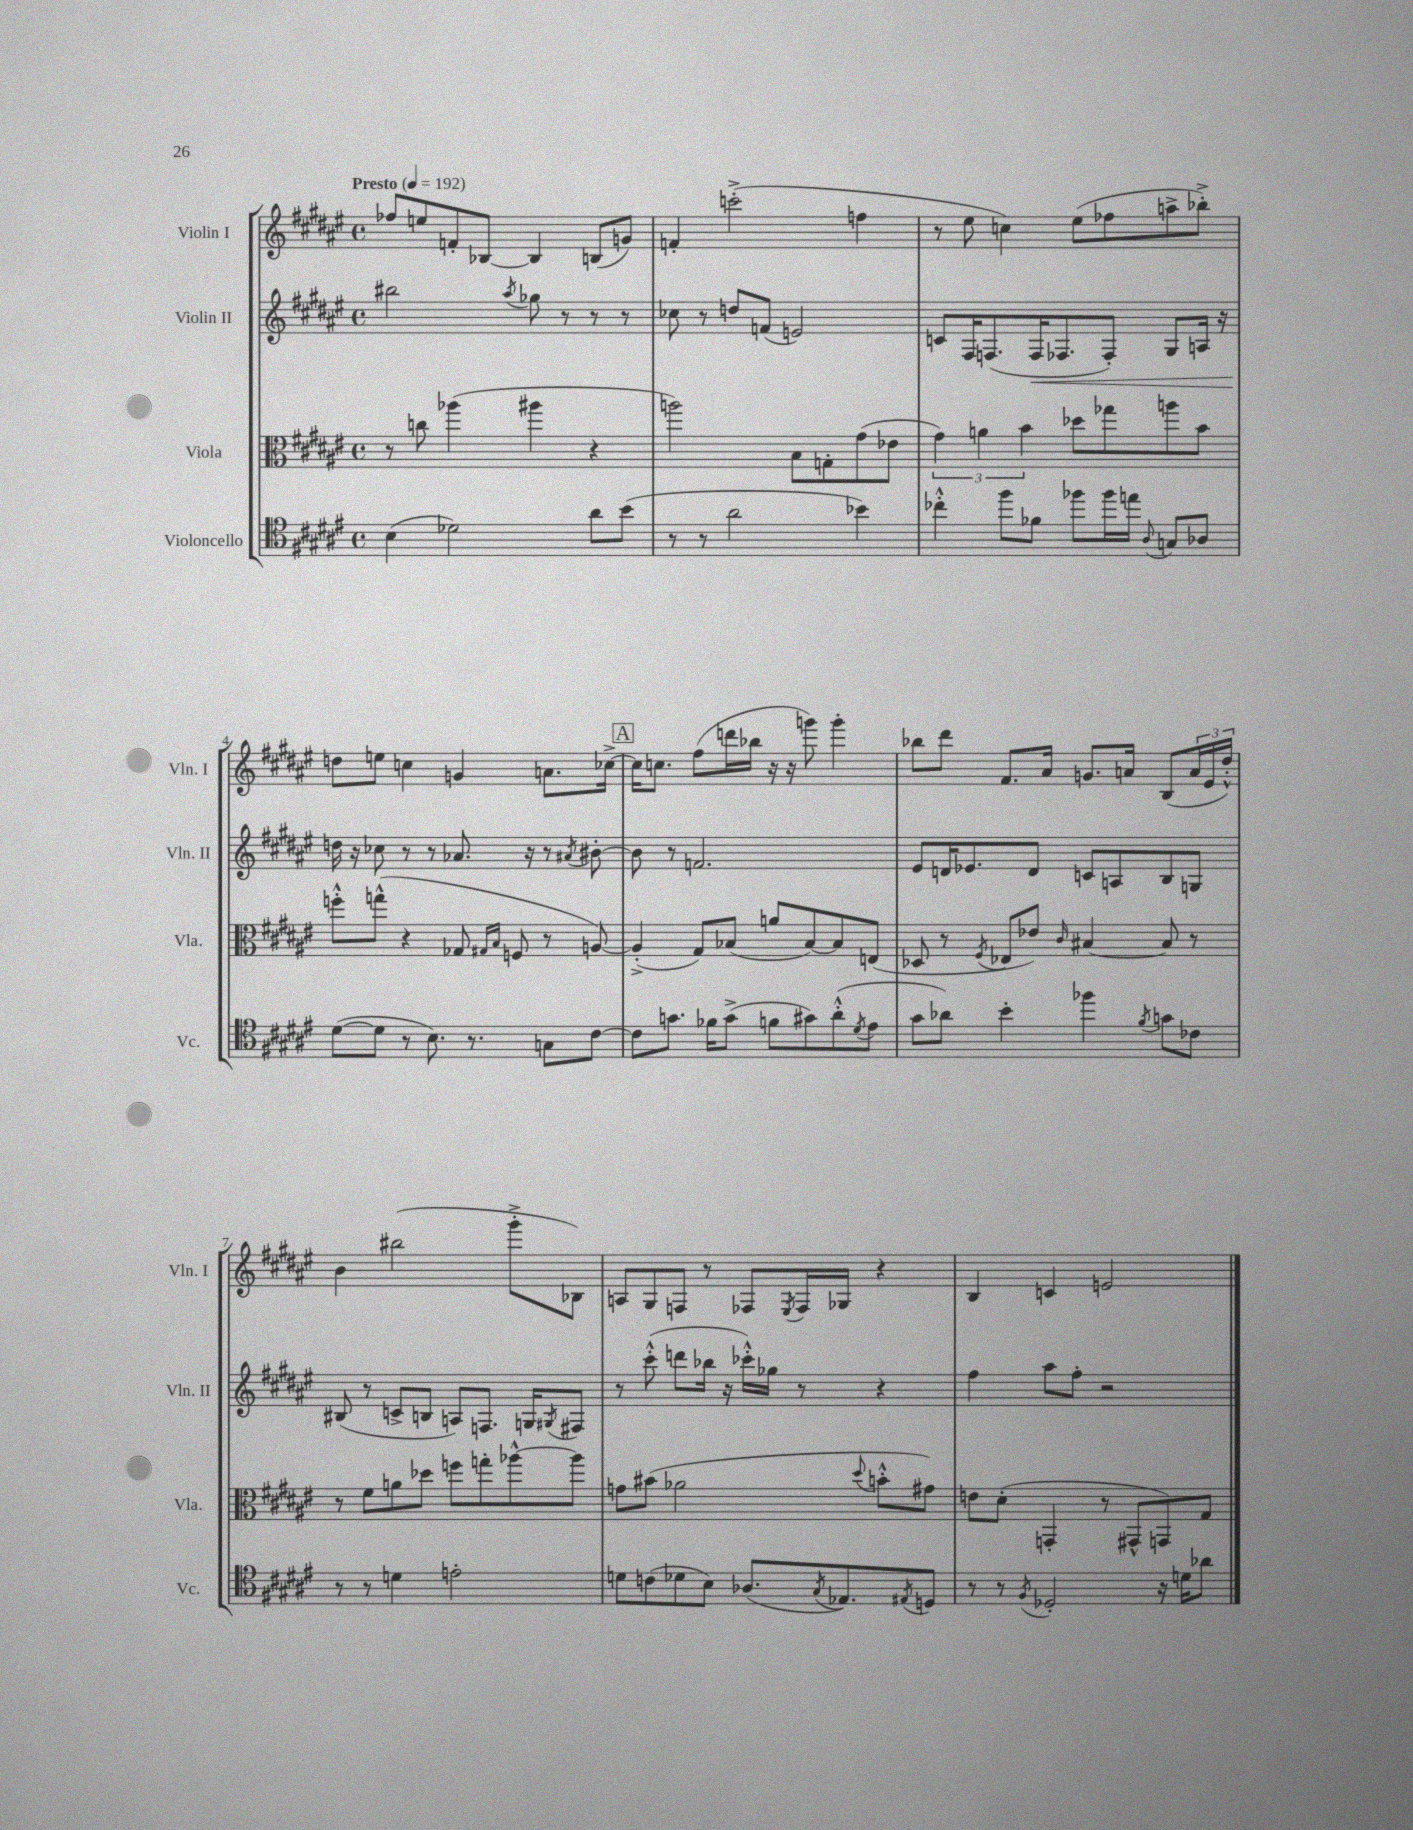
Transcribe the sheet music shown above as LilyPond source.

<<
\new StaffGroup <<
\new Staff = "s0" \with { instrumentName = "Violin I" shortInstrumentName = "Vln. I" } {
    \clef treble \key fis \major \defaultTimeSignature \time 4/4 \tempo "Presto" 4 = 192
    fes''8 e''8 f'8-. bes8~ bes4 b8( g'8) |
    f'4-. c'''2-.->( f''4 |
    r8 eis''8 c''4) eis''8( fes''8 a''8-> bes''8-.->) |
    d''8 e''8 c''4 g'4 a'8. ces''16~-> |
    \mark \markup { \box "A" } ces''16 c''8. fis''8( d'''16 bes''16 r16 r16 g'''8) g'''4-. |
    bes''8 dis'''8 fis'8. ais'16 g'8. a'16 b8( \tuplet 3/2 { a'16 eis'16 dis''16-.-^) } |
    b'4 bis''2( gis'''8-.-> bes8) |
    a8 gis8 f8 r8 fes8 \acciaccatura { eis8 } fes16 ges16 r4 |
    b4 c'4 e'2 \bar "|." |
}
\new Staff = "s1" \with { instrumentName = "Violin II" shortInstrumentName = "Vln. II" } {
    \clef treble \key fis \major \defaultTimeSignature \time 4/4
    bis''2 \acciaccatura { ais''8 } ges''8 r8 r8 r8 |
    ces''8 r8 d''8 f'8( e'2) |
    c'8 fis16 f8.( f16\< fes8. fes8-.) gis8 a16 r16 |
    d''16\! r16 ces''8 r8 r8 aes'8. r16 r8 \acciaccatura { ais'8 } bis'8~-. |
    \mark \markup { \box "A" } bis'8 r8 f'2. |
    eis'8 d'16 ees'8. d'8 c'8 a8 b8 g8 |
    bis8( r8 c'8-> b8 a8) f8. g16 \acciaccatura { gis8 } fis8 |
    r8 cis'''8-.-^( d'''8 bes''16 r16 ces'''16-.-^) ges''16 r8 r4 |
    fis''4 ais''8 fis''8-. r2 \bar "|." |
}
\new Staff = "s2" \with { instrumentName = "Viola" shortInstrumentName = "Vla." } {
    \clef alto \key fis \major \defaultTimeSignature \time 4/4
    r8 c''8 aes''4( ais''4 r4 |
    a''2) b8 g8-. gis'8( ees'8 |
    \tuplet 3/2 { gis'4) a'4 b'4 } des''8 ges''8 a''8 b'8 |
    f''8-.-^ g''8-^( r4 ges8 \grace { gis16 b16 } f8 r8 a8~) |
    \mark \markup { \box "A" } a4-.->( gis8) bes8( a'8 bes8~) bes8 e8( |
    des8 r8 \acciaccatura { fis8 } ees8 ees'8) \grace { cis'16 } bis4~ bis8 r8 |
    r8 fis'8 a'8 des''8 f''8 g''8-. aes''8~-^ aes''8 |
    g'8 bis'8( aes'2 \appoggiatura { dis''8 } b'8-.-^ gis'8) |
    e'8 dis'8-.( g,4-. r8 gis,8-^ g,8) gis8 \bar "|." |
}
\new Staff = "s3" \with { instrumentName = "Violoncello" shortInstrumentName = "Vc." } {
    \clef tenor \key fis \major \defaultTimeSignature \time 4/4
    b4( des'2) ais'8 b'8( |
    r8 r8 ais'2 bes'4) |
    ces''4-.-^ fis''8 fes'8 fes''8 fes''16 e''16 \appoggiatura { ais8 } g8 aes8 |
    dis'8~( dis'8 r8 b8.) r8. g8 cis'8~ |
    \mark \markup { \box "A" } cis'8 g'8. fes'16 g'8->( f'8 gis'8) ais'8-.-^( \acciaccatura { dis'8 } eis'8 |
    gis'8 aes'8) b'4-. fes''4 \acciaccatura { fis'8 } g'8 ces'8 |
    r8 r8 d'4 e'2-. |
    d'8 c'8( des'8 b8) aes8.( \acciaccatura { gis8 } ees8.) \acciaccatura { eis8 } d8 |
    r8 r8 \acciaccatura { fis8 } des2-. r16 d'16 aes'8 \bar "|." |
}
>>
>>
